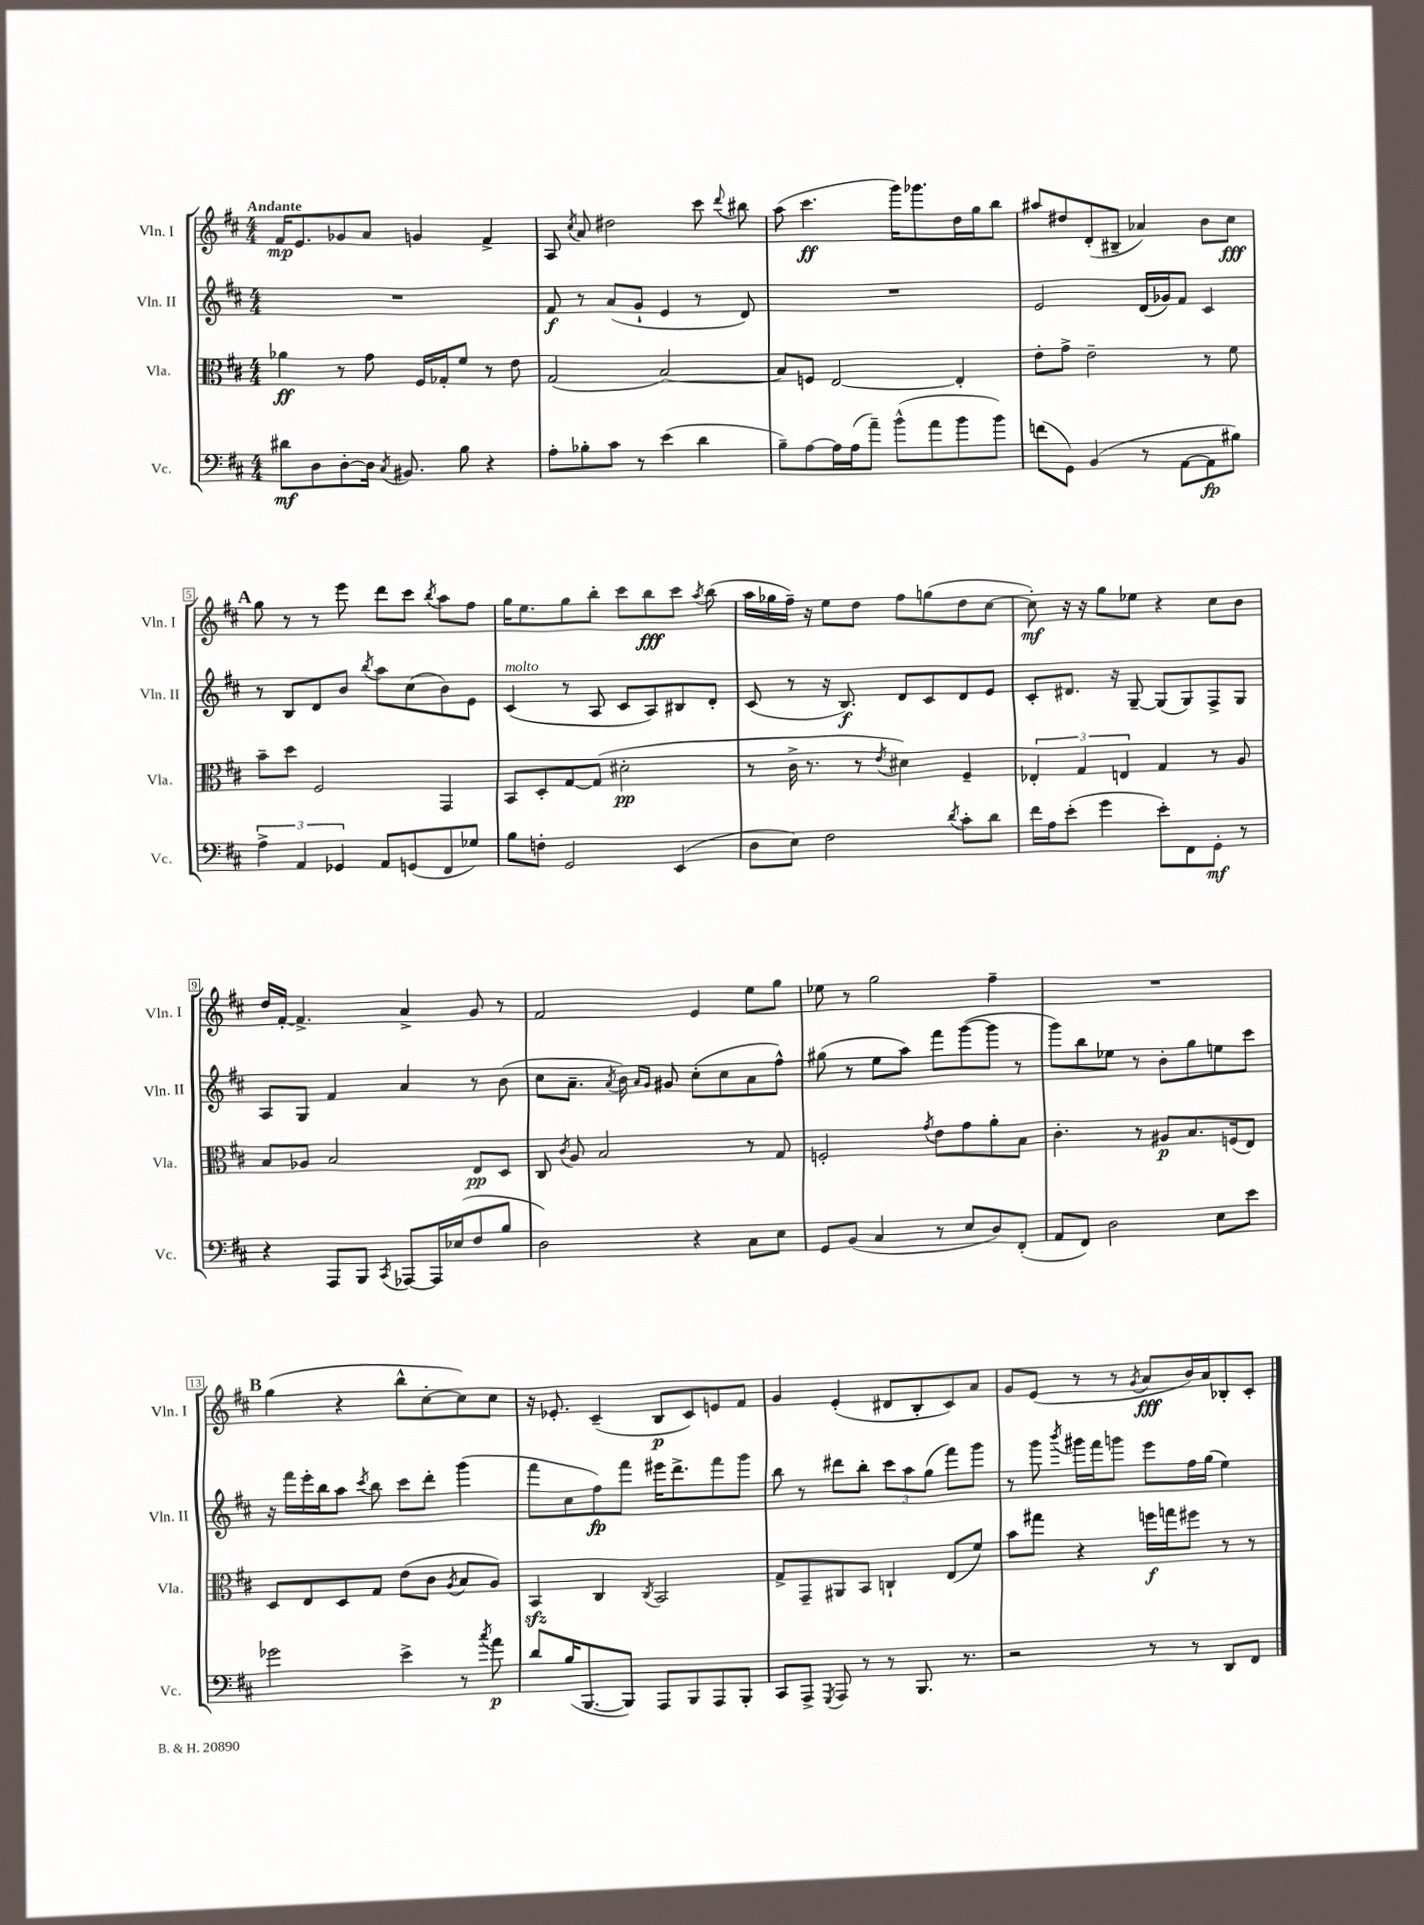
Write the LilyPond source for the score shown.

<<
\new StaffGroup <<
\new Staff = "s0" \with { instrumentName = "Vln. I" shortInstrumentName = "Vln. I" } {
    \clef treble \key d \major \numericTimeSignature \time 4/4 \tempo "Andante"
    \autoBeamOff fis'16[\mp e'8. ges'8 a'8] g'4 fis'4-> |
    a8 \acciaccatura { cis''8 } a'8 dis''2 cis'''8 \appoggiatura { d'''8 } bis''8 |
    a''8( cis'''4.\ff g'''16[) ges'''8. d''16 g''16 b''8] |
    ais''8[ dis''8 d'8-.( bis8]-- aes'4) b'8[ cis''8]\fff |
    \mark \markup { \bold "A" } g''8 r8 r8 e'''8 d'''8[ cis'''8] \acciaccatura { b''8 } a''8[ fis''8] |
    g''16[ e''8. g''8 b''8]-. cis'''8[ b''8\fff cis'''8] \acciaccatura { a''8 } b''8( |
    a''16[ ges''16 fis''16]--) r16 e''8[ d''8] fis''8[ g''8( d''8 cis''8]~ |
    cis''8-.\mf) r16 r16 g''8[ ees''8] r4 cis''8[ b'8] |
    d''16[ fis'16]~-. fis'4.-> a'4-> g'8 r8 |
    fis'2 e'4 e''8[ g''8] |
    ees''8 r8 g''2 fis''4-- |
    R1 |
    \mark \markup { \bold "B" } g''4( r4 b''8[-^ cis''8~-. cis''8) cis''8] |
    r16 ees'8.-. cis'4--( b8[\p cis'8) e'8 fis'8] |
    g'4 e'4-.( dis'8[ b8-. cis'8) a'8] |
    g'8[ e'8]( r8 r8 \acciaccatura { g'8 } a'8[\fff b'16) a'16 bes8-. cis'8]-. \bar "|." |
}
\new Staff = "s1" \with { instrumentName = "Vln. II" shortInstrumentName = "Vln. II" } {
    \clef treble \key d \major \numericTimeSignature \time 4/4
    \autoBeamOff R1 |
    fis'8\f r8 a'8[( g'8]-! e'4 r8 d'8) |
    R1 |
    e'2 d'16[( ges'16) fis'8] cis'4 |
    \mark \markup { \bold "A" } r8 b8[ d'8 b'8] \acciaccatura { b''8 } a''8[ cis''8( b'8) e'8] |
    cis'4^\markup { \italic "molto" }( r8 a8 cis'8[ a8) bis8 d'8]-. |
    cis'8( r8 r16 b8.\f) d'8[ cis'8 d'8 e'8] |
    cis'8[-. dis'8.] r16 g8~-- g8[( g8) fis8-> g8] |
    a8[ g8] fis'4 a'4 r8 b'8( |
    cis''8[ a'8.]-- \acciaccatura { a'8 } b'16) \grace { a'16[ g'16] } gis'8 cis''8[-.( cis''8 a'8 fis''8]-^) |
    gis''8( r8 e''8[ a''8]) fis'''8[ g'''8~( g'''8] r8 |
    g'''8[) b''8 ees''8] r8 b'8[-. g''8 e''8 cis'''8] |
    \mark \markup { \bold "B" } r16 fis'''16[ e'''16-. b''16 a''8] \acciaccatura { cis'''8 } b''8 cis'''8[ d'''8]-. g'''4( |
    fis'''8[ cis''8 fis''8\fp) fis'''8] eis'''16[ d'''8.-> fis'''8 g'''8] |
    b''8 r8 dis'''8[ b''8]-. \tuplet 3/2 { cis'''8[ a''8 g''8]( } fis'''8[) g'''8] |
    r8 g'''8 \acciaccatura { b'''8 } gis'''16[ fis'''16 g'''8] e'''8[ fis''16 g''16]( e''4) \bar "|." |
}
\new Staff = "s2" \with { instrumentName = "Vla." shortInstrumentName = "Vla." } {
    \clef alto \key d \major \numericTimeSignature \time 4/4
    \autoBeamOff aes'4\ff r8 g'8 fis16[ ges16-. fis'8] r8 e'8 |
    g2( b2~) |
    b8[ f8] e2~ e4-. |
    e'8[-. g'8]-> e'2-- r8 fis'8 |
    \mark \markup { \bold "A" } b'8[-- d''8] fis2 g,4 |
    b,8[ d8-. g8~ g8]( dis'2-.\pp |
    r8 cis'16-> r8. r8 \acciaccatura { e'8 } dis'4) fis4-- |
    \tuplet 3/2 { ees4-. g4 e4 } g4 r8 a8 |
    b8[ aes8] b2 e8[\pp d8] |
    cis8 \acciaccatura { cis'8 } a8 b2 r8 g8 |
    f2-. \acciaccatura { g'8 } e'8[ g'8 a'8-. b8] |
    cis'4.-. r8 ais8[\p b8. f16( e8]) |
    \mark \markup { \bold "B" } d8[ e8 d8 g8] e'8[( cis'8] \acciaccatura { a8 } b8[ a8]) |
    b,4\sfz cis4 \acciaccatura { cis8 } b,2 |
    g8[-> g,8-- ais,8 b,8] c4-! e8[( fis'8]) |
    b'8[ gis''8] r4 f''16[\f g''16 fis''8] r8 r8 \bar "|." |
}
\new Staff = "s3" \with { instrumentName = "Vc." shortInstrumentName = "Vc." } {
    \clef bass \key d \major \numericTimeSignature \time 4/4
    \autoBeamOff dis'8[\mf d8 d8~-. d16] \acciaccatura { cis8 } bis,8. b8 r4 |
    a8[-. bes8-. cis'8] r8 e'4( d'4 |
    b8[--) a8~ a16 a16( a'8]--) b'8[-^( a'8 b'8 b'8]) |
    f'8[( g,8]) b,4( r8 a,8[~ a,8\fp bis8]) |
    \mark \markup { \bold "A" } \tuplet 3/2 { a4-> a,4 ges,4 } a,8[ g,8( fis,8 ges8]) |
    b8[ f8]-. g,2 e,4( |
    d8[ e8]) fis2 \acciaccatura { d'8 } cis'8[-. d'8] |
    fis'16[ a16 e'8]-.( g'4 e'8[-.) fis,8 g,8]-.\mf r8 |
    r4 a,,8[ b,,8] \acciaccatura { cis,8 } aes,,8[~ aes,,16 ees16( fis8 b8] |
    d2) r4 cis8[ e8] |
    g,8[ b,8]( cis4 r8 e8[ d8) fis,8]-.( |
    a,8[ fis,8]) d2 e8[ e'8] |
    \mark \markup { \bold "B" } ges'2 e'4-> r8 \acciaccatura { cis''8 } a'8\p |
    d'8[ b16( b,,8.~ b,,8]) a,,8[ b,,8 a,,8 b,,8]-. |
    cis,8[ a,,8]-> \acciaccatura { g,,8 } a,,8 r8 r8 b,,8. r8. |
    r2 r8 r8 d,8[ fis,8] \bar "|." |
}
>>
>>
\layout { \context { \Score \override BarNumber.stencil = #(make-stencil-boxer 0.1 0.3 ly:text-interface::print) } }
